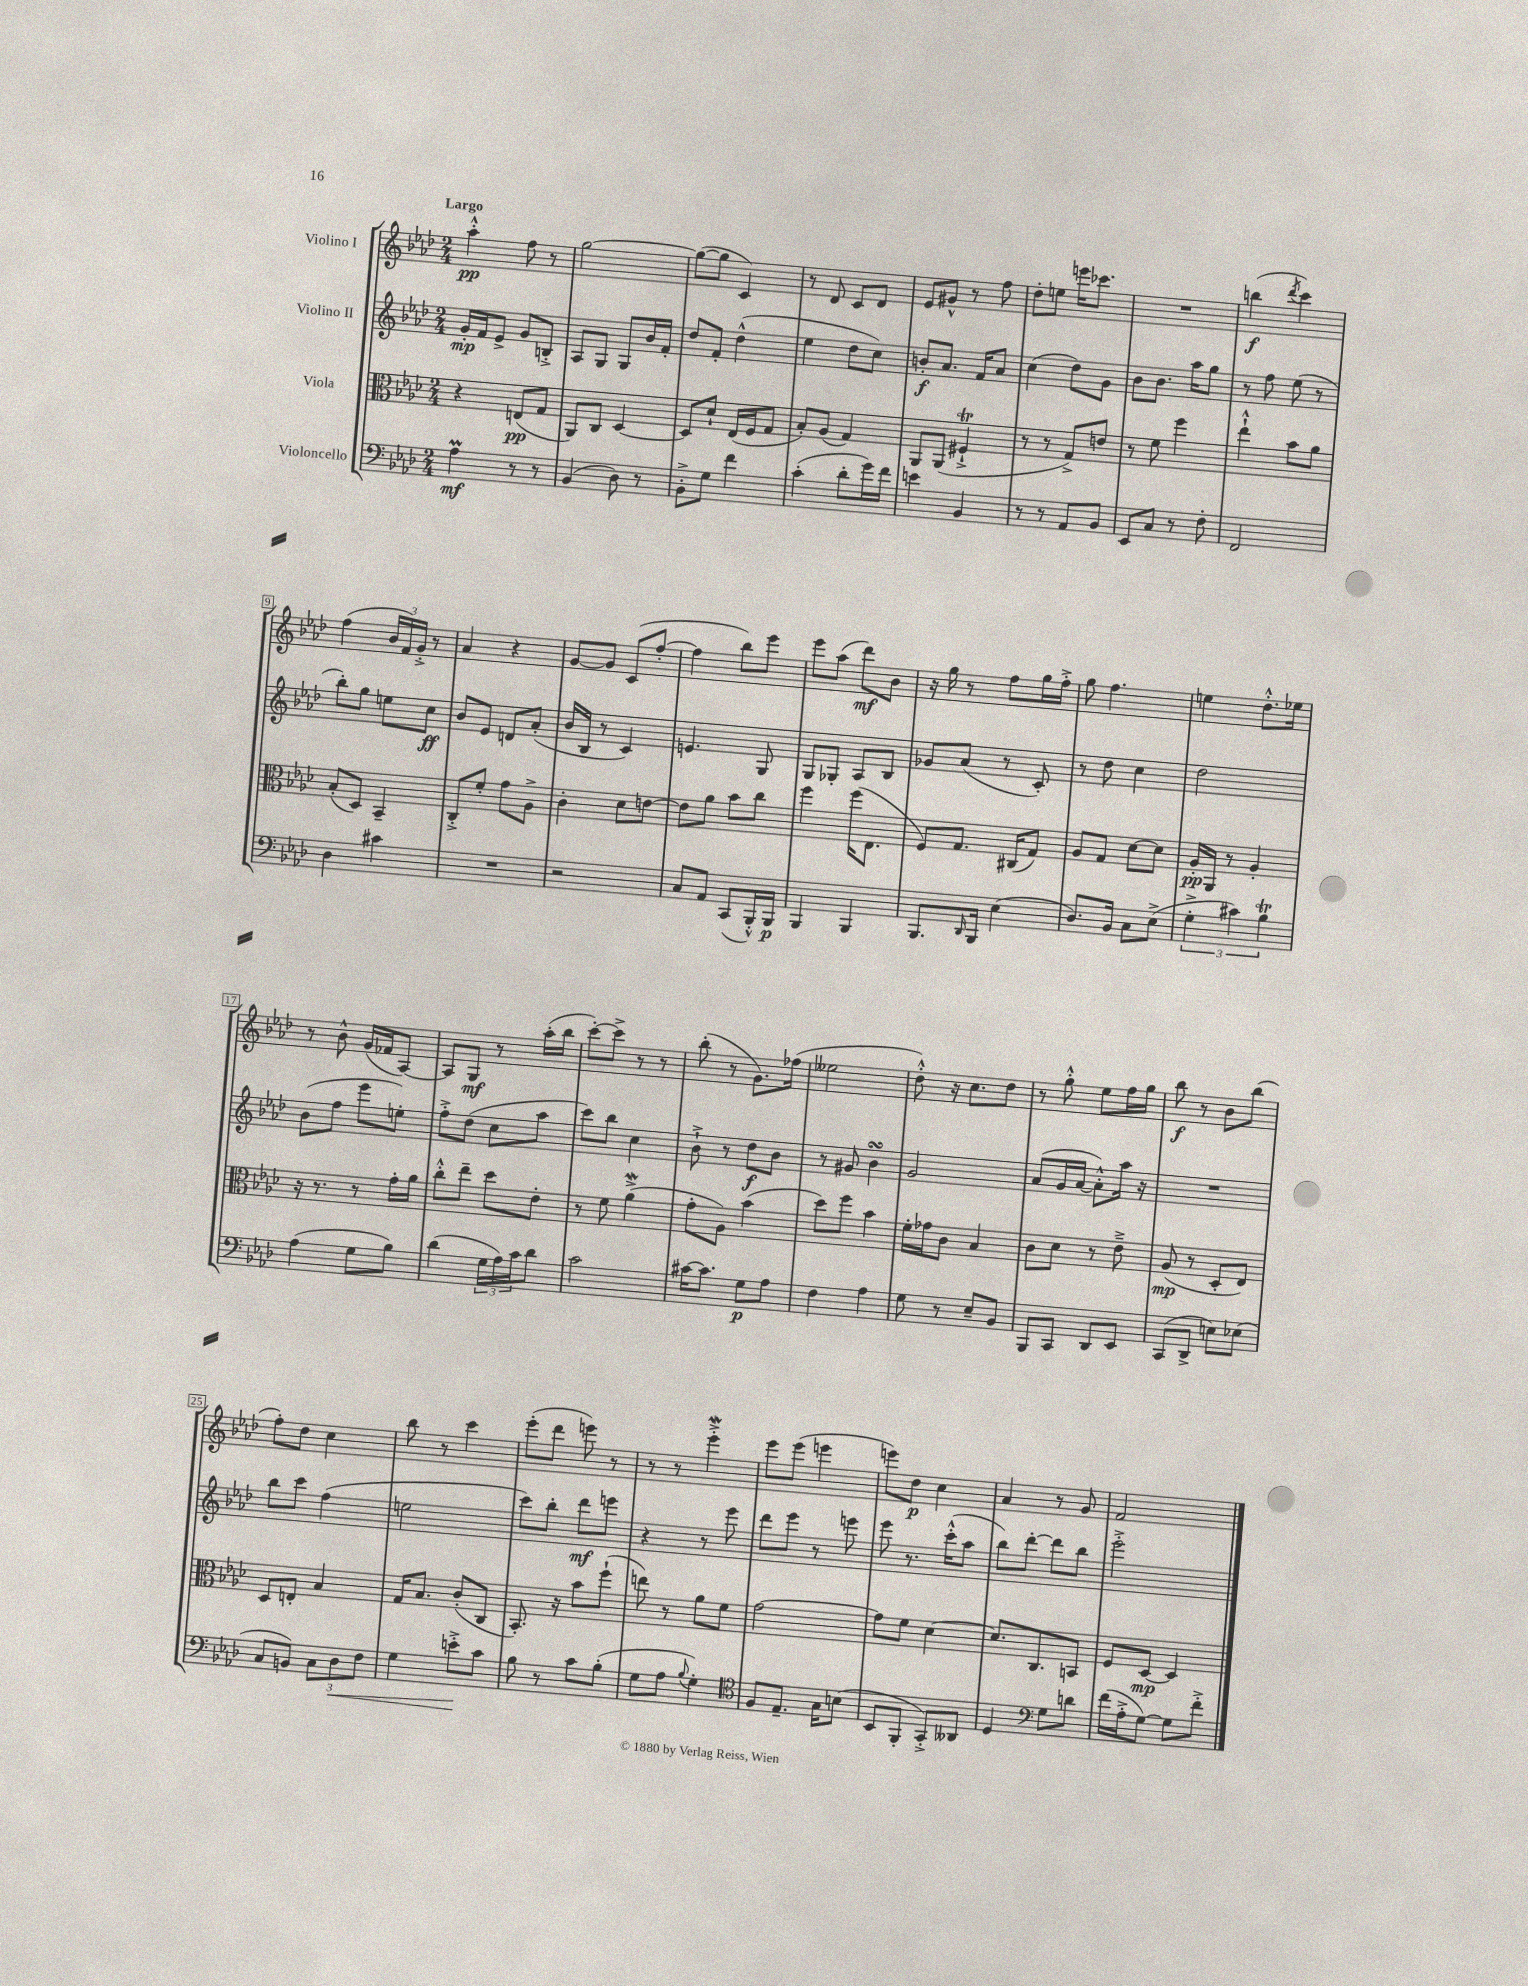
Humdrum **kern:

**kern	**kern	**kern	**kern
*staff4	*staff3	*staff2	*staff1
*clefF4	*clefC3	*clefG2	*clefG2
*k[b-e-a-d-]	*k[b-e-a-d-]	*k[b-e-a-d-]	*k[b-e-a-d-]
*M2/4	*M2/4	*M2/4	*M2/4
4A-	4r	16g'	4aa-'^^
.	.	16f	.
.	.	8e-^	.
8r	(8E	8g	8ff
8r	8G	8B'^	8r
=	=	=	=
(4BB-	8AA-)	8A-	[2gg
.	8C	8G	.
8D-)	[4D-	8G	.
8r	.	16b-	.
.	.	16f'	.
=	=	=	=
8BB-'^	8D-]	8dd-	(8gg_
8G	8d-`	8f'	8gg]
4f	(16E-	(4dd-^^	4c)
.	16F	.	.
.	8G	.	.
=	=	=	=
(4c'	8B-')	4ee-	8r
.	(8A-	.	8d-
8d-'	4G)	8dd-	8c
16g)	.	8cc)	8d-
16f	.	.	.
=	=	=	=
4e	8AA-	8b'	8e-
.	(8AA-	8.a-	8g#^^
4BB-	4F#`^	.	8r
.	.	16f	.
.	.	8a-	8ff
=	=	=	=
8r	8r	(4cc	8dd-'
8r	8r	.	8ee
8AA-	8G^)	8dd-)	16eee
.	.	.	8.ccc-
8BB-	8e	8g	.
=	=	=	=
8EE-	8r	8b-	2r
8C	8f	8.b-	.
8r	4ff	.	.
.	.	16aa-	.
8F'	.	8gg	.
=	=	=	=
2FF	4ee-`^^	8r	(4bb
.	.	8ff	.
.	.	.	8qddd-
.	8b-	(8ee-	4ccc)
.	8a-	8r	.
=	=	=	=
4D-	(8B-'	8bb-')	(4ff
.	8D-)	8gg	.
4c#	4BB-~	8ee	24b-
.	.	.	24f)
.	.	.	24g'^
.	.	8cc	8r
=	=	=	=
2r	8C'^	8b-	4a-
.	8f'	8e-	.
.	8g	8d	4r
.	8A-^	(8a-'	.
=	=	=	=
2r	4c'	16b-	[8g
.	.	16B-	.
.	.	8r	8g]
.	8d-	4c)	(8c
.	[8e	.	[8ff'
=	=	=	=
8C	8e]	4.e	4ff]
8AA-	8a-	.	.
(8CC	8b-	.	8bb-)
16BBB-'^^)	8cc	8G	8eee-
16BBB-	.	.	.
=	=	=	=
4BBB-	4ff	8G	8eee-
.	.	8G-'	(8aa-
4BBB-	(16ff	8A-	8ddd-)
.	8.E-	.	.
.	.	8B-	8b-
=	=	=	=
8.BBB-	8F)	8g-	16r
.	.	.	16gg
.	8.G	(8a-	8r
16qqDD-	.	.	.
16BBB-	.	.	.
(4E-	.	8r	8ff
.	(16C#	.	.
.	8G)	8c')	16gg
.	.	.	16ff'^
=	=	=	=
8.D-)	8A-	8r	8gg
.	8G	8dd-	4.ff
16BB-	.	.	.
8C	[8d-	4cc	.
(8E-^	8d-]	.	.
=	=	=	=
6G'^	16A-'	2dd-	4ee
.	16AA-	.	.
.	8r	.	.
6c#)	.	.	.
.	4A-'	.	8.dd-'^^
6B-	.	.	.
.	.	.	16ee-
=	=	=	=
(4A-	16r	(8b-	8r
.	8.r	.	.
.	.	8ff	8b-^^
8G	8r	8eee-	(16g
.	.	.	16f-
8B-)	16g'	8ee')	[8A-)
.	16a-	.	.
=	=	=	=
(4d-	8cc'^^	8ff'^	8A-]
.	8ee-~	(8dd-	8G
24G	8dd-	8cc	8r
24A-)	.	.	.
24c	.	.	.
8d-	8e-'	8aa-	(16aa-'
.	.	.	16bb-
=	=	=	=
2c	8r	8ccc)	[8ccc')
.	8f	8bb-	8ccc^]
.	(4a-^	4cc	8r
.	.	.	8r
=	=	=	=
[16c#	8g'	8b-`^	(8bb-'
8.c#]	.	.	.
.	8A-)	8r	8r
8G	(4b-	8dd-	8.g)
8A-	.	8b-	.
.	.	.	(16ff-
=	=	=	=
4F	8dd-)	8r	2ee--
.	8ff	8g#	.
4A-	4b-	4b-	.
=	=	=	=
8G	16f'	2g	8dd-'^^)
.	16g-	.	.
8r	8c	.	16r
.	.	.	8.cc
8E-~	4B-	.	.
8BB-	.	.	8dd-
=	=	=	=
8BBB-	8c	(8a-	8r
8CC	8d-	16g	8gg'^^
.	.	[16a-	.
8DD-	8r	8a-'^^])	8ee-
8EE-	8e-~^	16aa-	16ff
.	.	16r	16gg
=	=	=	=
(8CC	(8A-	2r	8bb-
8DD-^	8r	.	8r
8E)	8D-'	.	8b-
(8E-	8E-)	.	(8bb-
=	=	=	=
8C	8D-	8bb-	8ff')
8BB)	8E'	8ccc	8dd-
12C	4B-	(4ff	4cc
12D-	.	.	.
12F	.	.	.
=	=	=	=
4G	16G	2ee	8bb-
.	8.B-	.	.
.	.	.	8r
8e'^	(8c'	.	4ccc
8c	8C	.	.
=	=	=	=
8B-	8.BB-')	8ccc)	(8eee-'
8r	.	8bb-'	8ddd-
.	16r	.	.
8c	8b-	8ddd-	8eee)
(8B-'	(8ff`	8eee	8r
=	=	=	=
8G	8ee)	4r	8r
8A-	8r	.	8r
8qqB-	.	.	.
4G')	8a-	8r	4eee-'^
.	8f	8eee-	.
=	=	=	=
*clefC4	*	*	*
8F	[2g	8ddd-	8eee-
8.E-~	.	8eee-	(8eee-
.	.	8r	4eee
16G	.	.	.
(8B	.	8eee	.
=	=	=	=
8BB-	8g]	8eee-	8eee)
8FF'	8f	8.r	8dd-
8GG'^)	[4d-	.	4cc
.	.	(16ccc'^^	.
8AA--	.	8aa-	.
=	=	=	=
4D-	8.d-]	8bb-)	4a-
.	.	[8ddd-'	.
.	8.C	.	.
*clefF4	*	*	*
8G	.	8ddd-]	8r
8d	8BB	8bb-	8g
=	=	=	=
(16f	8F	2eee-'^	2f
16A-'^	.	.	.
[8G)	[8D-	.	.
8G]	4D-]	.	.
8f'^	.	.	.
==	==	==	==
*-	*-	*-	*-
